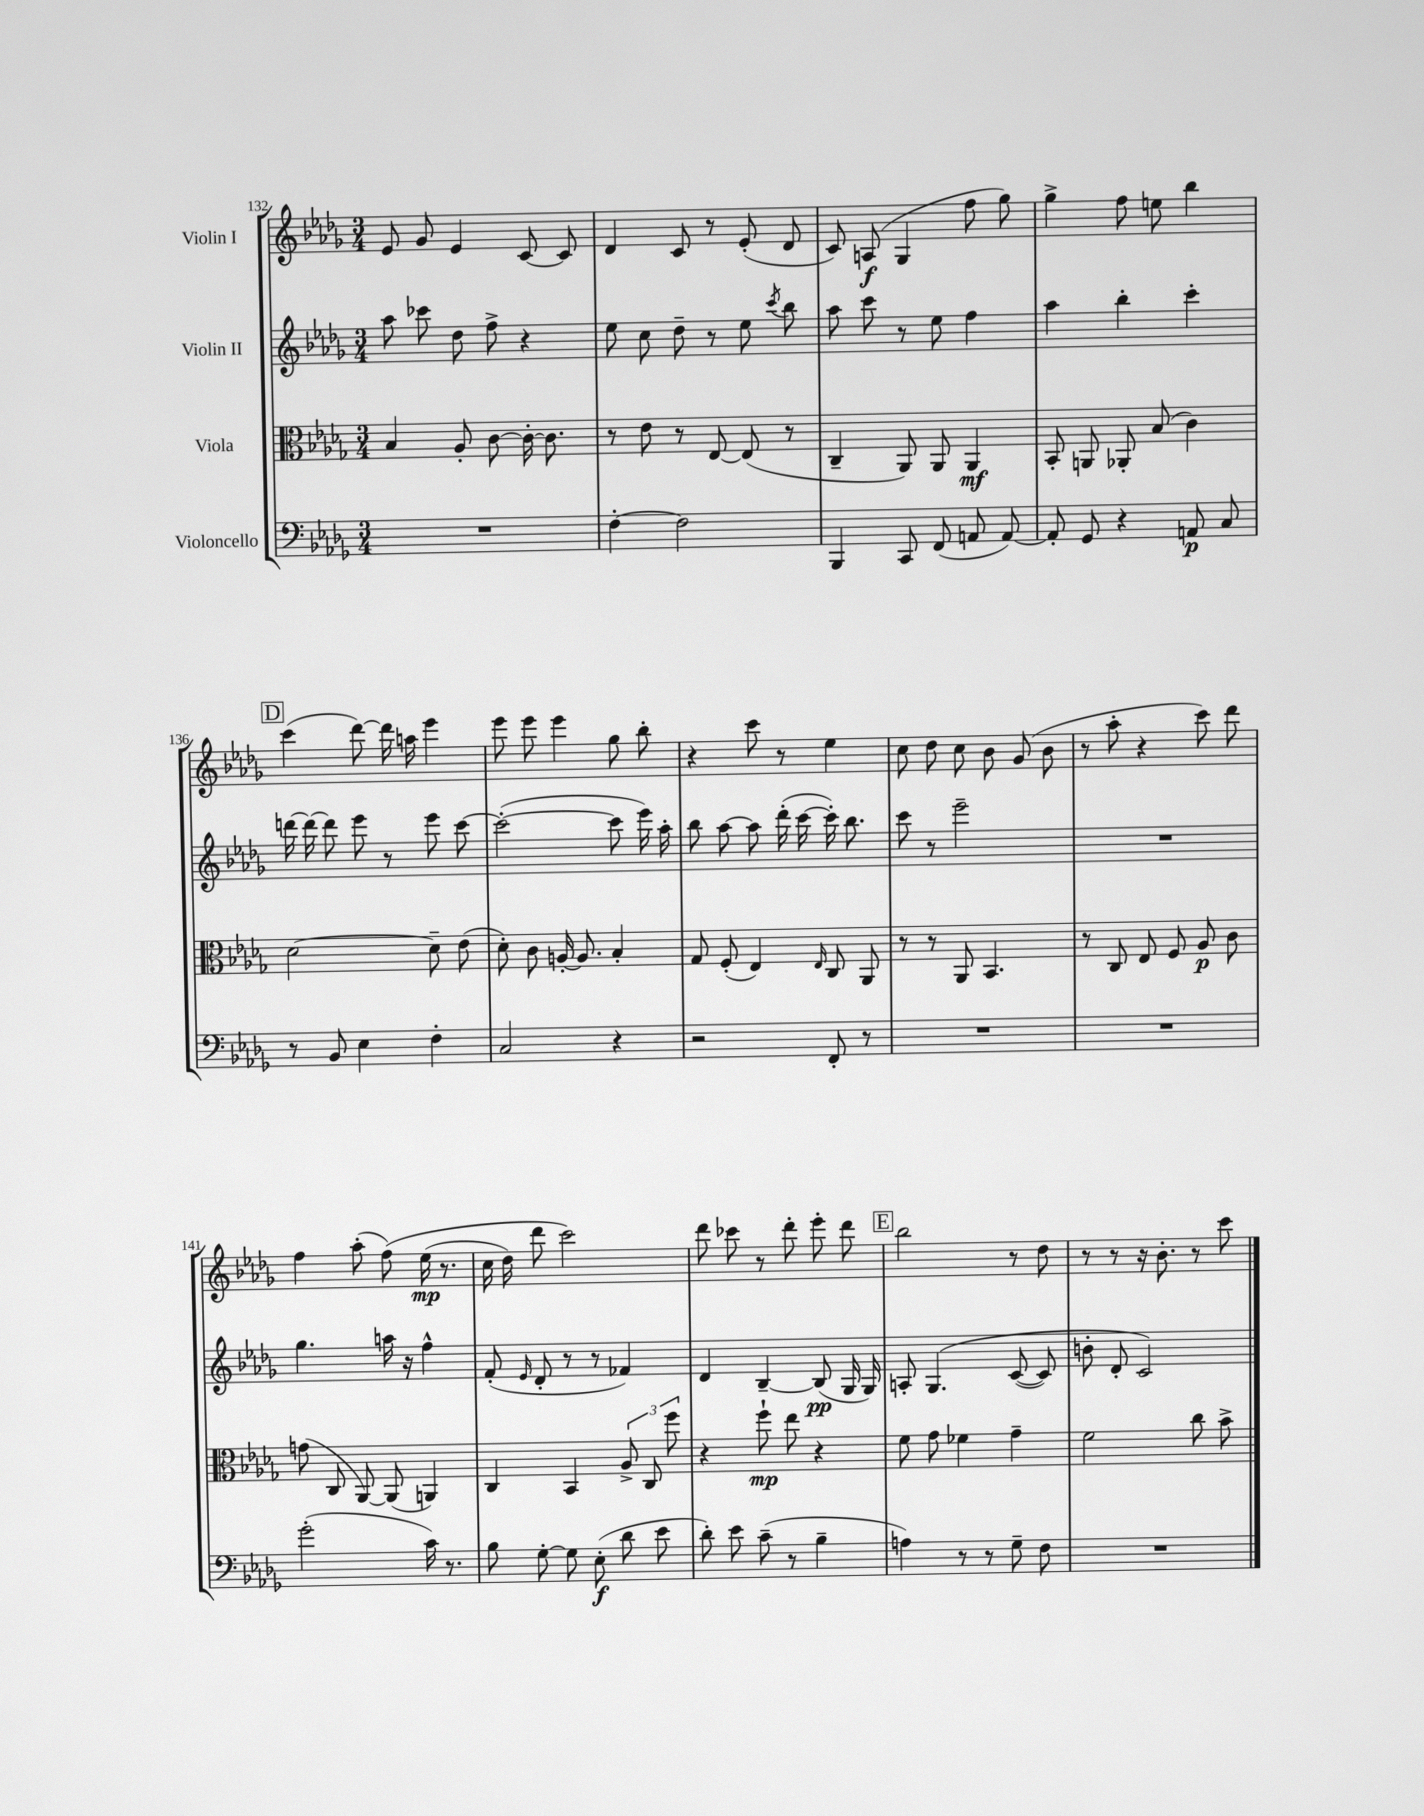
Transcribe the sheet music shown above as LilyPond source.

<<
\new StaffGroup <<
\new Staff = "s0" \with { instrumentName = "Violin I" } {
    \clef treble \key des \major \numericTimeSignature \time 3/4
    \autoBeamOff ees'8 ges'8 ees'4 c'8~ c'8 |
    des'4 c'8 r8 ees'8-.( des'8 |
    c'8) a8\f( ges4 f''8 ges''8) |
    ges''4-> f''8 e''8 bes''4 |
    \mark \markup { \box "D" } c'''4( des'''8~) des'''16 a''16 ees'''4 |
    ees'''8 ees'''8 ees'''4 ges''8 bes''8-. |
    r4 c'''8 r8 ees''4 |
    c''8 des''8 c''8 bes'8 ges'8( bes'8 |
    r8 aes''8-. r4 c'''8) des'''8 |
    f''4 aes''8-.( f''8)\( ees''16\mp( r8. |
    c''16 des''16) des'''8 c'''2\) |
    des'''8 ces'''8 r8 des'''8-. ees'''8-. des'''8 |
    \mark \markup { \box "E" } bes''2 r8 des''8 |
    r8 r8 r16 bes'8.-. r8 c'''8 \bar "|." |
}
\new Staff = "s1" \with { instrumentName = "Violin II" } {
    \clef treble \key des \major \numericTimeSignature \time 3/4
    \autoBeamOff aes''8 ces'''8 des''8 f''8-> r4 |
    ees''8 c''8 des''8-- r8 ees''8 \acciaccatura { c'''8 } bes''8 |
    aes''8 c'''8 r8 ees''8 f''4 |
    aes''4 bes''4-. c'''4-. |
    \mark \markup { \box "D" } d'''16~ d'''16~ d'''8 ees'''8 r8 ees'''8 c'''8~ |
    c'''2~-.( c'''8 ees'''16) aes''16-. |
    bes''8 aes''8~ aes''8 des'''16-.( c'''16~ c'''16-.) bes''8. |
    c'''8 r8 ees'''2-- |
    R2. |
    ges''4. a''16 r16 f''4-^ |
    f'8-.( \grace { ees'16 } des'8-. r8 r8 fes'4) |
    des'4 bes4~-- bes8\pp( ges16 ges16) |
    \mark \markup { \box "E" } a8-. ges4.\( c'8~( c'8) |
    b'8-. des'8-. c'2\) \bar "|." |
}
\new Staff = "s2" \with { instrumentName = "Viola" } {
    \clef alto \key des \major \numericTimeSignature \time 3/4
    \autoBeamOff bes4 aes8-. c'8~ c'16~-. c'8. |
    r8 ees'8 r8 ees8~ ees8( r8 |
    c4-- aes,8) aes,8 aes,4\mf |
    bes,8-. a,8 aes,8-. bes8( c'4) |
    \mark \markup { \box "D" } des'2~ des'8-- ees'8( |
    des'8-.) c'8 a16~-. a8. bes4-. |
    ges8 f8-.( ees4) \grace { ees16 } c8 aes,8 |
    r8 r8 aes,8 bes,4. |
    r8 c8 ees8 f8 aes8\p c'8 |
    g'8( c8 aes,8~) aes,8( a,4) |
    c4 bes,4 \tuplet 3/2 { aes8-> c8 f''8 } |
    r4 f''8-!\mp ees''8 r4 |
    \mark \markup { \box "E" } f'8 ges'8 fes'4 ges'4-- |
    f'2 c''8 bes'8-> \bar "|." |
}
\new Staff = "s3" \with { instrumentName = "Violoncello" } {
    \clef bass \key des \major \numericTimeSignature \time 3/4
    \autoBeamOff R2. |
    f4~-. f2 |
    bes,,4 c,8 f,8( a,8 a,8~) |
    a,8-. ges,8 r4 a,8\p c8 |
    \mark \markup { \box "D" } r8 bes,8 ees4 f4-. |
    c2 r4 |
    r2 f,8-. r8 |
    R2. |
    R2. |
    ges'2-.( c'16) r8. |
    bes8 ges8~-. ges8 ees8-.\f( des'8 ees'8 |
    des'8-.) ees'8 c'8--( r8 bes4-- |
    \mark \markup { \box "E" } a4) r8 r8 ges8-- f8 |
    R2. \bar "|." |
}
>>
>>
\layout { \context { \Score currentBarNumber = #132 } }
